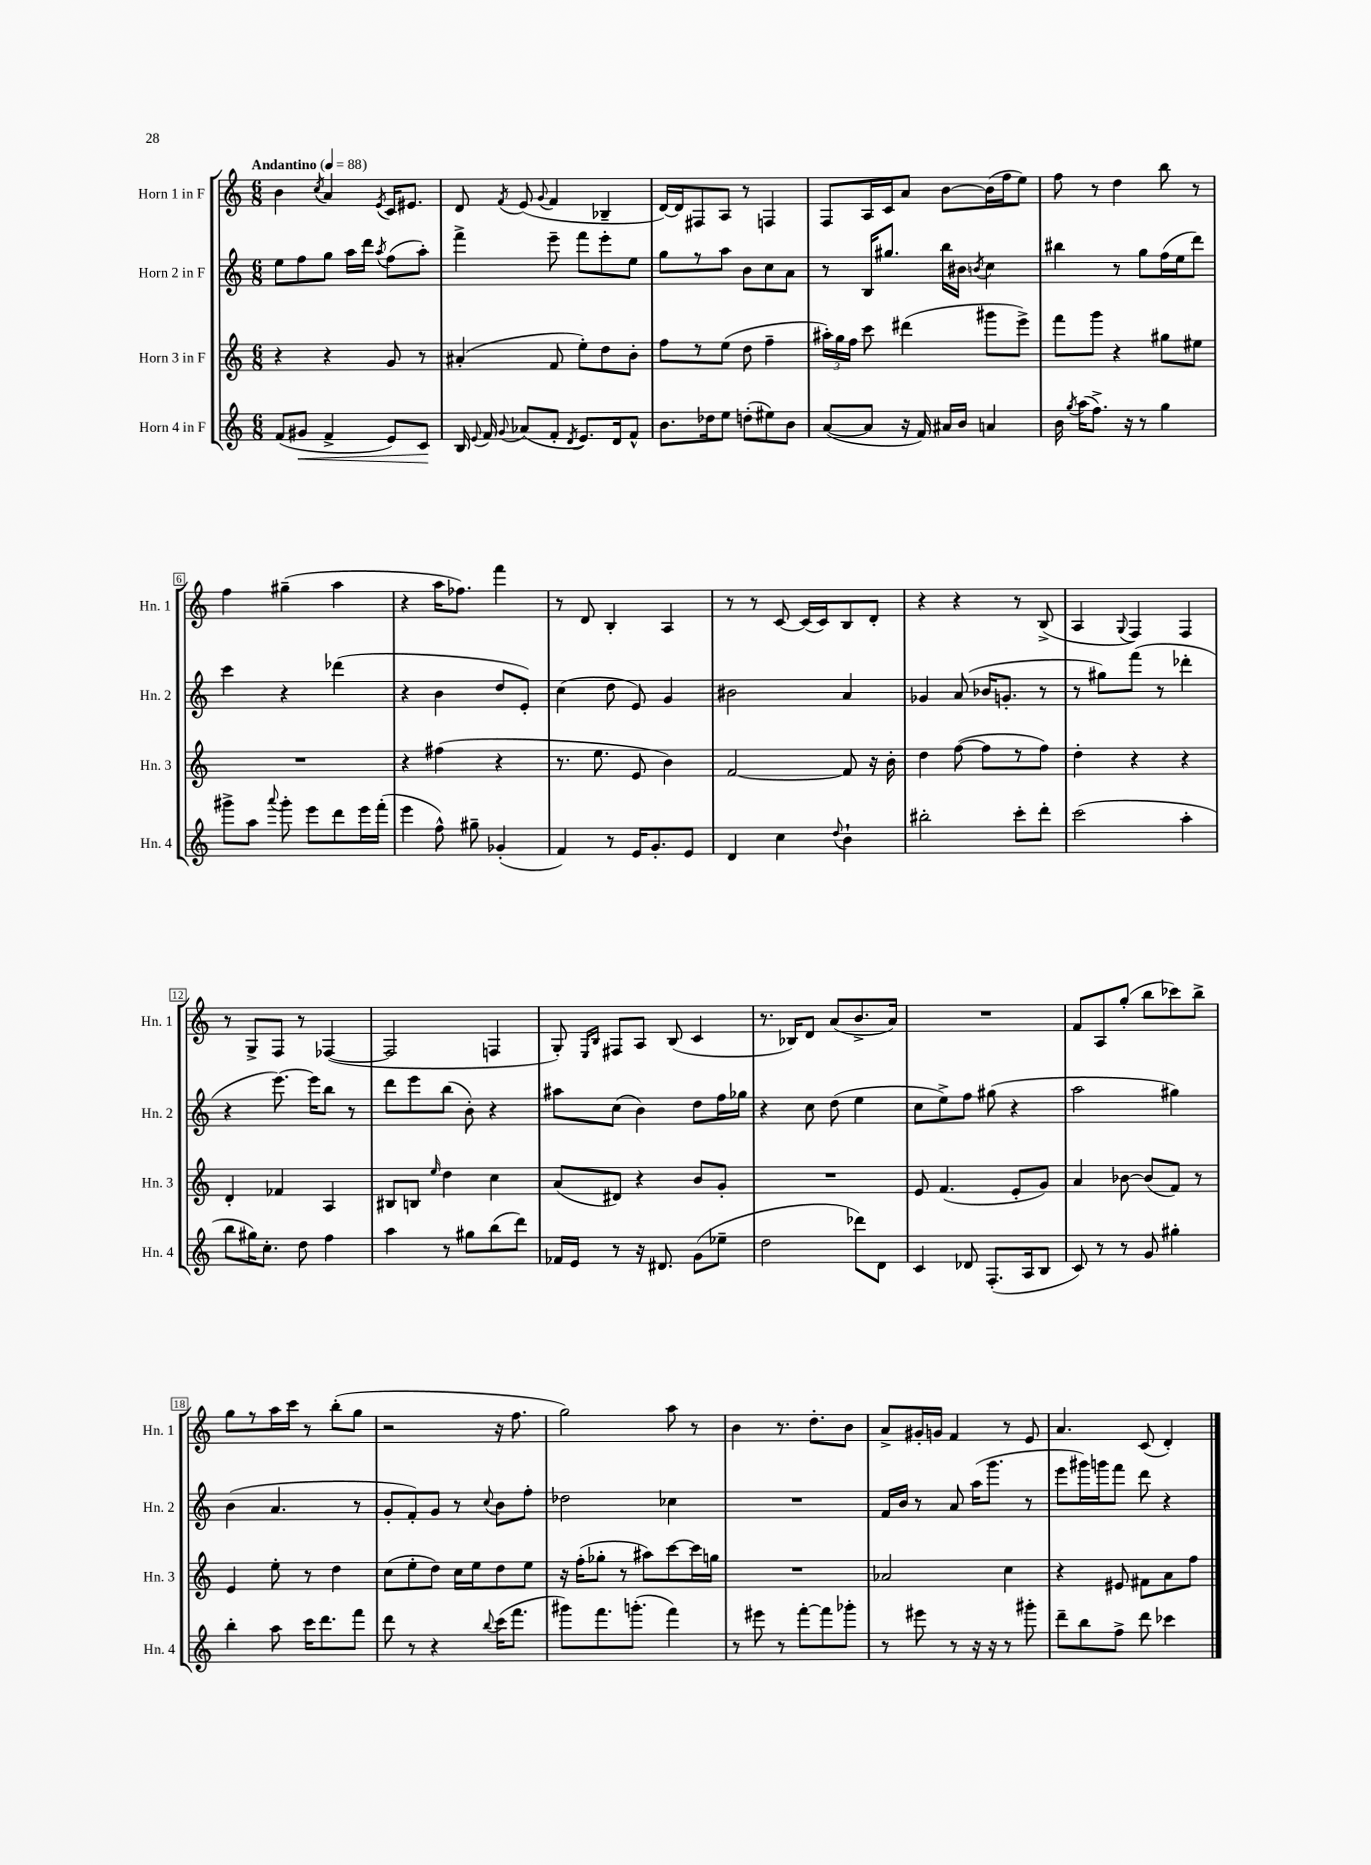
<<
\new StaffGroup <<
\new Staff = "s0" \with { instrumentName = "Horn 1 in F" shortInstrumentName = "Hn. 1" } {
    \clef treble \key c \major \numericTimeSignature \time 6/8 \tempo "Andantino" 4 = 88
    \autoBeamOff b'4 \acciaccatura { c''8 } a'4 \acciaccatura { e'8 } c'16[ eis'8.] |
    d'8 \acciaccatura { f'8 } e'8( \appoggiatura { g'8 } f'4 bes4-- |
    d'16[~) d'16 fis8 a8] r8 f4 |
    f8[ a16 c'16 a'8] b'8[~ b'16( f''16 e''8]) |
    f''8 r8 d''4 b''8 r8 |
    f''4 gis''4--( a''4 |
    r4 a''16[ fes''8.]) f'''4 |
    r8 d'8 b4-. a4 |
    r8 r8 c'8~ c'16[( c'16) b8 d'8]-. |
    r4 r4 r8 b8->( |
    a4 \appoggiatura { g8 } f4) f4 |
    r8 g8[-> f8] r8 fes4~( |
    fes2 f4 |
    g8-.) \grace { e16[ b16] } fis8[ a8] b8( c'4 |
    r8. bes16[) d'8] a'8[( b'8.-> a'16]) |
    R2. |
    f'8[ a8 g''8]-.( b''8[ ces'''8) b''8]-> |
    g''8[ r8 a''16 c'''16] r8 b''8[-.( g''8] |
    r2 r16 f''8. |
    g''2) a''8 r8 |
    b'4 r8. d''8.[-. b'8] |
    a'8[-> gis'16-. g'16] f'4 r8 e'8 |
    a'4. c'8( d'4-.) \bar "|." |
}
\new Staff = "s1" \with { instrumentName = "Horn 2 in F" shortInstrumentName = "Hn. 2" } {
    \clef treble \key c \major \numericTimeSignature \time 6/8
    \autoBeamOff e''8[ f''8 g''8] a''16[ d'''16] \acciaccatura { a''8 } f''8[( a''8]-.) |
    f'''4-> e'''8-- f'''8[ e'''8-. e''8] |
    g''8[ r8 a''8] b'8[ c''8 a'8] |
    r8 b16[ gis''8.] b''16[ bis'16] \acciaccatura { b'8 } c''4 |
    bis''4 r8 g''8[ f''16( e''16 d'''8]) |
    c'''4 r4 des'''4( |
    r4 b'4 d''8[ e'8]-.) |
    c''4( d''8 e'8) g'4 |
    bis'2 a'4 |
    ges'4 a'8( bes'16[ g'8.]-. r8 |
    r8 gis''8[) f'''8]( r8 des'''4-. |
    r4 e'''8.~) e'''16[ b''8] r8 |
    d'''8[ e'''8 b''8]( b'8-.) r4 |
    ais''8[ c''8]( b'4) d''8[ f''16 ges''16] |
    r4 c''8 d''8( e''4 |
    c''8[ e''8->) f''8] gis''8( r4 |
    a''2 gis''4) |
    b'4( a'4. r8 |
    g'8[-. f'8-.) g'8] r8 \appoggiatura { c''8 } b'8[ f''8]-. |
    des''2 ces''4 |
    R2. |
    f'16[ b'16] r8 a'8 a''16[( g'''8.] r8 |
    e'''8[ gis'''16) g'''16 f'''8] d'''8 r4 \bar "|." |
}
\new Staff = "s2" \with { instrumentName = "Horn 3 in F" shortInstrumentName = "Hn. 3" } {
    \clef treble \key c \major \numericTimeSignature \time 6/8
    \autoBeamOff r4 r4 g'8 r8 |
    ais'4-.( f'8 e''8[-.) d''8 b'8]-. |
    f''8[ r8 e''8]( d''8 f''4-- |
    \tuplet 3/2 { ais''16[-.) g''16 f''16] } c'''8 dis'''4( gis'''8[ e'''8]->) |
    f'''8[ g'''8] r4 gis''8[ eis''8] |
    R2. |
    r4 fis''4( r4 |
    r8. e''8. e'8 b'4) |
    f'2~ f'8 r16 b'16-. |
    d''4 f''8~( f''8[ r8 f''8]) |
    d''4-. r4 r4 |
    d'4-. fes'4 a4 |
    bis8[ b8] \grace { e''16 } d''4 c''4 |
    a'8[( dis'8]) r4 b'8[ g'8]-. |
    R2. |
    e'8 f'4.( e'8[-. g'8]) |
    a'4 bes'8~ bes'8[( f'8]) r8 |
    e'4 e''8-. r8 d''4 |
    c''8[( e''8-. d''8]) c''16[ e''16 d''8 e''8] |
    r16 f''16[-.( ges''8]-. r8 ais''8[) c'''8~ c'''16 g''16] |
    R2. |
    aes'2 c''4 |
    r4 eis'8 fis'8[ a'8 f''8] \bar "|." |
}
\new Staff = "s3" \with { instrumentName = "Horn 4 in F" shortInstrumentName = "Hn. 4" } {
    \clef treble \key c \major \numericTimeSignature \time 6/8
    \autoBeamOff f'8[( gis'8]\< f'4-> e'8[) c'8]\! |
    b16 \appoggiatura { e'8 } f'16 \appoggiatura { g'8 } aes'8[( f'8]-. \acciaccatura { d'8 } e'8.[) d'16 f'8]-^ |
    b'8.[ des''16 e''8] d''8[-.( eis''8) b'8] |
    a'8[~( a'8] r16 f'16) ais'16[ b'16] a'4 |
    b'16 \acciaccatura { g''8 } a''16[( f''8.]->) r16 r8 g''4 |
    gis'''8[-> a''8] \appoggiatura { a'''8 } gis'''8-. e'''8[ d'''8 e'''16 f'''16]-.( |
    e'''4 f''8-^) gis''8-- ges'4-.( |
    f'4) r8 e'16[ g'8.-. e'8] |
    d'4 c''4 \appoggiatura { d''8 } b'4-! |
    bis''2-. c'''8[-. d'''8]-. |
    c'''2( a''4-. |
    b''8[ gis''16) c''8.]-. d''8 f''4 |
    a''4 r8 gis''8[ b''8( d'''8]) |
    fes'16[ e'16] r8 r16 dis'8. g'8[( ees''8]-- |
    d''2 des'''8[) d'8] |
    c'4 des'8 f8.[-.( a16 b8] |
    c'8) r8 r8 g'8 gis''4-. |
    b''4-. a''8 c'''16[ d'''8. f'''8] |
    d'''8 r8 r4 \appoggiatura { b''8 } c'''16[( f'''8.] |
    gis'''8[) f'''8. g'''8.]-.( f'''4) |
    r8 eis'''8 r8 f'''8[~-. f'''8 ges'''8]-. |
    r8 eis'''8 r8 r16 r16 r8 gis'''8-. |
    d'''8[-- b''8 f''8]-> d'''8 ces'''4 \bar "|." |
}
>>
>>
\layout { \context { \Score \override BarNumber.stencil = #(make-stencil-boxer 0.1 0.3 ly:text-interface::print) } }
